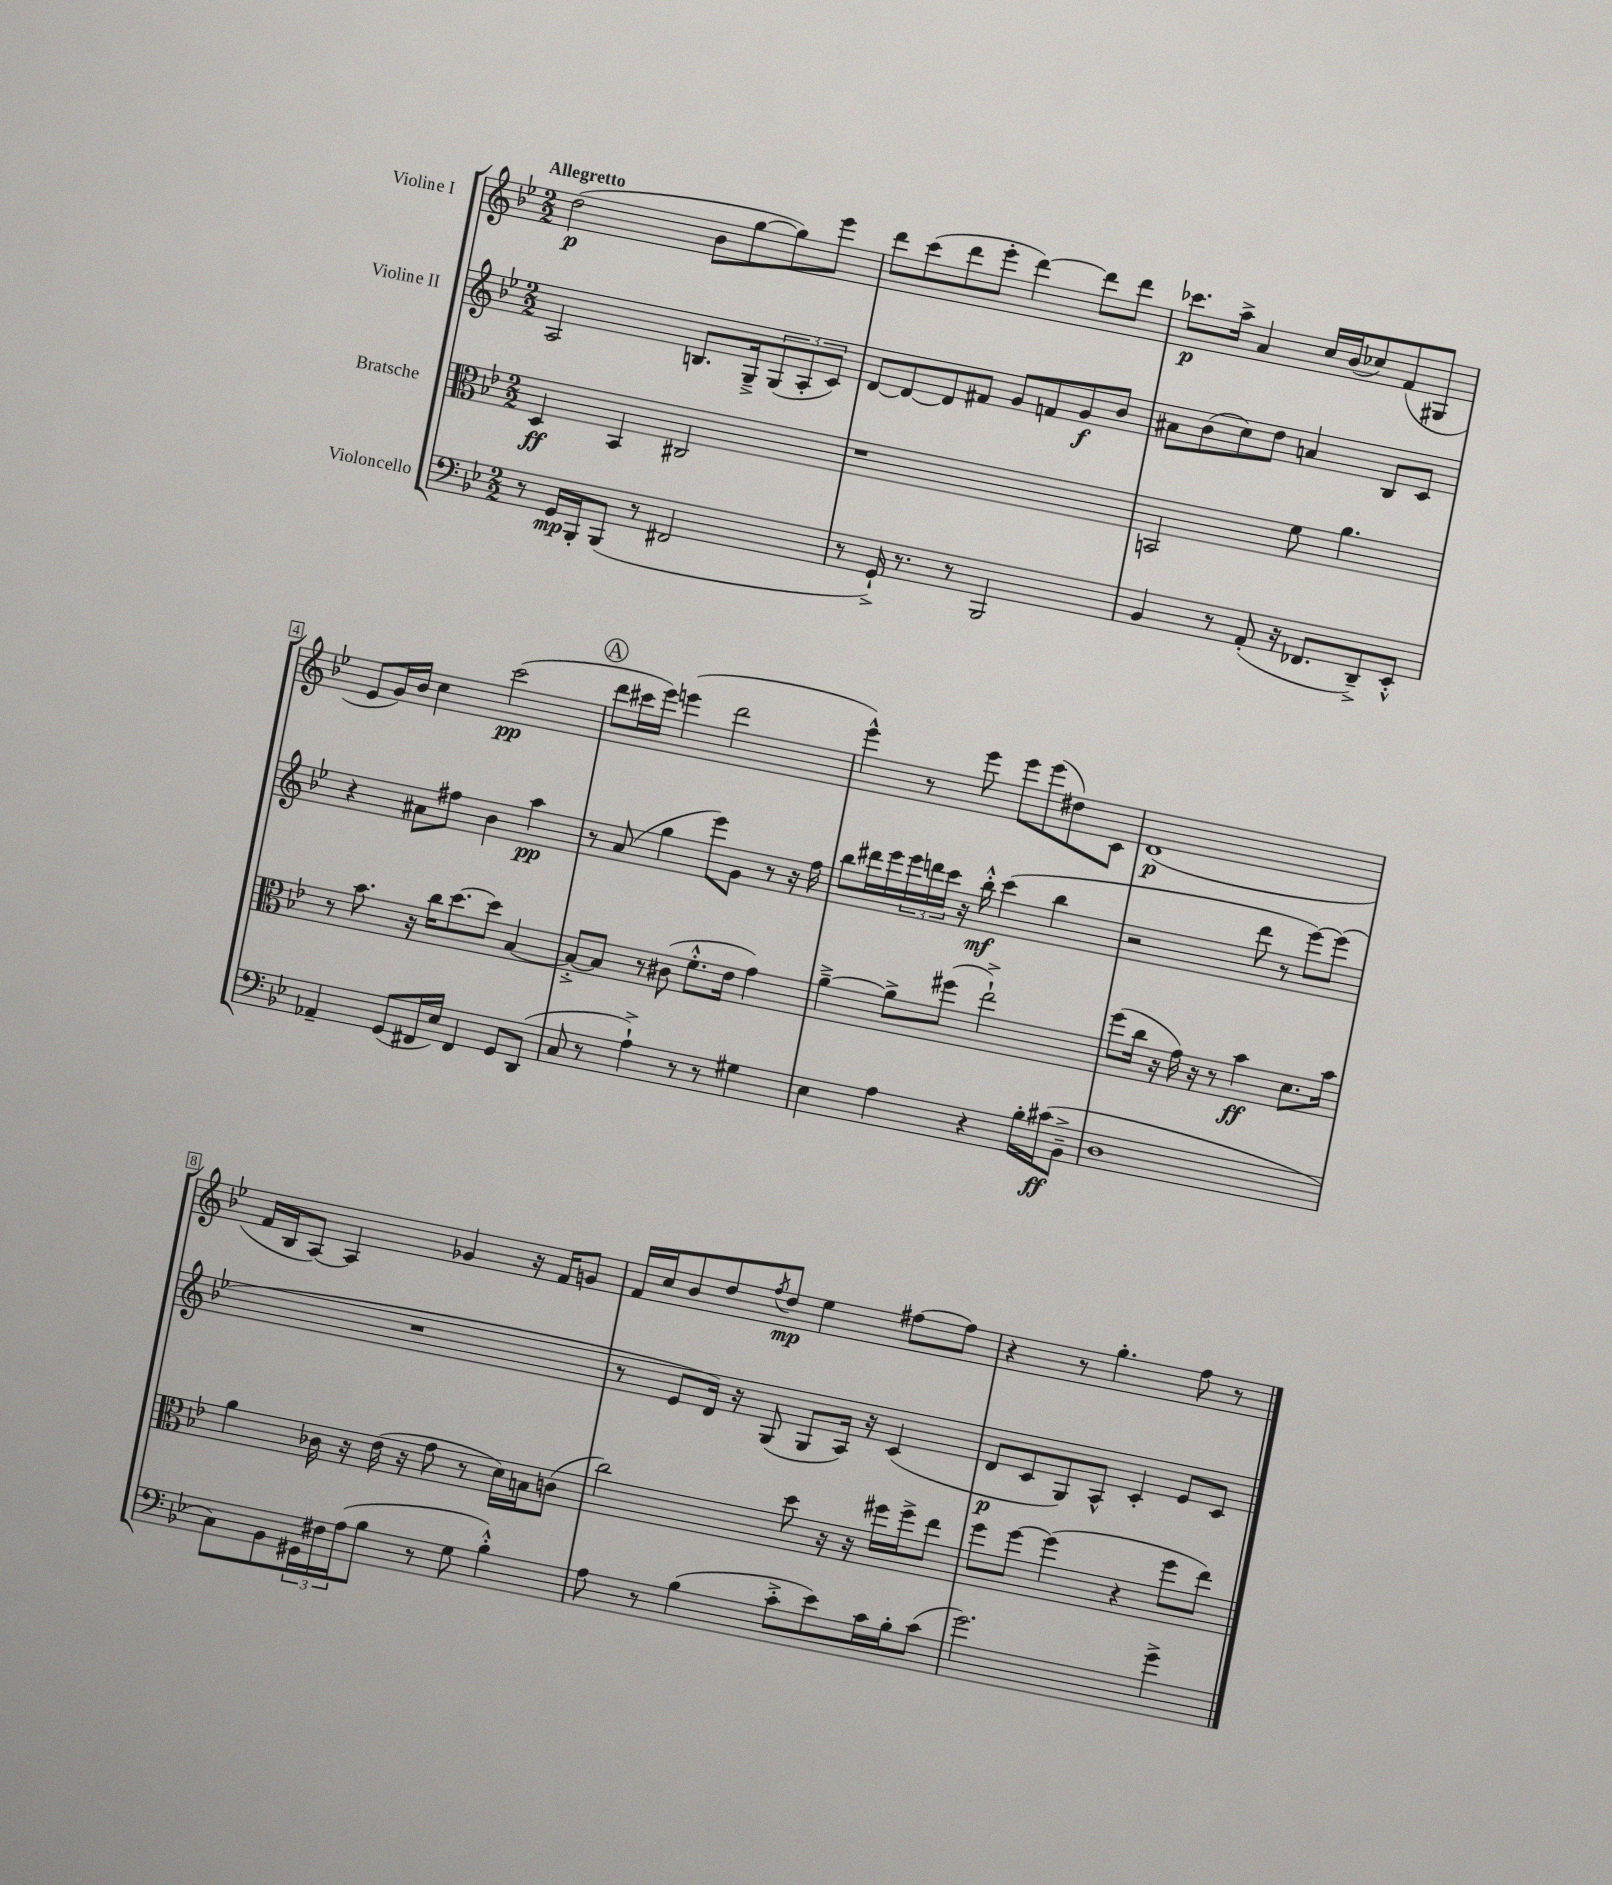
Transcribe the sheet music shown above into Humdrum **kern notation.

**kern	**kern	**kern	**kern
*staff4	*staff3	*staff2	*staff1
*clefF4	*clefC3	*clefG2	*clefG2
*k[b-e-]	*k[b-e-]	*k[b-e-]	*k[b-e-]
*M2/2	*M2/2	*M2/2	*M2/2
8r	4D/	2A/	(2dd\
16GG/LL	.	.	.
16BBB-'/J	.	.	.
(8BBB-/J	4BB-/	.	.
8r	.	.	.
2FF#/	2C#/	8.B/L	8b-\L
.	.	.	[8gg\
.	.	16G~^/k	.
.	.	(12G/	8gg\])
.	.	12A'/	.
.	.	.	8eee-\J
.	.	12c/J)	.
=	=	=	=
8r	1r	[8d/L	8ddd\L
16GG`^/)	.	8d/_	(8ccc\
8.r	.	.	.
.	.	8d/]	8ddd\
8r	.	8f#/J	8eee-'\J
2BBB-/	.	8g/L	[4ddd\)
.	.	8f/	.
.	.	8g/	8ddd\]L
.	.	8b-/J	8ddd\J
=	=	=	=
4BB-/	2BB/	8a#\L	8.ccc-\L
.	.	(8b-\	.
.	.	.	16aa^\Jk
8r	.	8cc\)	4a/
(8AA'/	.	8dd\J	.
16r	8f\	4a/	16cc/LL
8.FF-/L	.	.	(16b-/J
.	4.a\	.	8cc-/)
8DD~^/)	.	8B-/L	(8f/
8EE-'^^/J	.	8c/J	8G#/J
=	=	=	=
4AA-~/	8r	4r	8e-/L
.	8.b-\	.	16g/L)
.	.	.	16b-/JJ
(8GG/L	.	8a#\L	4cc\
.	16r	.	.
16FF#/L	16cc\LK	8ff#\J	.
16E-/JJ)	[8.dd\	.	.
4FF#/	.	4b-\	(2ccc\
.	8dd\]J	.	.
8GG/L	[4B-/	4aa\	.
(8DD/J	.	.	.
=	=	=	=
8C/	8B-'^/_L	8r	8ddd\L
8r	8B-/]J	(8a/	16ccc#\L
.	.	.	16eee-\JJ)
4A`^\)	8r	4gg\	(4eee\
.	(8c#\	.	.
8r	8.f'^^\L	8eee-\L)	2ddd\
8r	.	8g\J	.
.	16e-\Jk	.	.
4G#\	4g\)	8r	.
.	.	16r	.
.	.	16ff\	.
=	=	=	=
4E-\	[4a~^\	8bb-\L	4eee-^^\)
.	.	16ddd#\L	.
.	.	16eee-\	.
4A\	8a^\]L	24eee-\	8r
.	.	24ddd\	.
.	.	24ccc\JJ	.
.	(8ff#\J	16r	8eee-\
.	.	16bb-'^^\	.
4r	2ee-`^\)	(4ccc\	8eee-\L
.	.	.	(8eee-\
16B-'\LL	.	4bb-\	8dd#\)
(16c#\J	.	.	.
8BB-~^\J	.	.	8c\J
=	=	=	=
1D	(8ff\L	2r	(1d
.	16cc\Jk	.	.
.	16r	.	.
.	16g\)	.	.
.	16r	.	.
.	8r	.	.
.	4b-\	8ddd\	.
.	.	8r	.
.	8.d\L	[8eee-\L)	.
.	.	(8eee-\]J	.
.	16b-\Jk	.	.
=	=	=	=
8C\L)	4a\	1r	16f/LL
.	.	.	16B-/J
8BB-\	.	.	[8A/J)
24GG#\L	16c-\	.	4A/]
24F#\	.	.	.
.	16r	.	.
(24A\J	.	.	.
8B-\J	(16e-\	.	.
.	16r	.	.
8r	8g\	.	4g-/
8G\	8r	.	.
4B-'^^\)	16d\LL)	.	16r
.	16B\J	.	16f/LK
.	(8c\J	.	8g/J
=	=	=	=
8A\	2cc\)	8r	16f/LL
.	.	.	16cc/J
8r	.	8e-/L	8b-/
(4B-\	.	16d/Jk)	8dd/
.	.	16r	.
.	.	.	8qff/
.	.	(8G/	8dd/J
8c'^\L	8dd\	8G/L	4ee-\
8e-\)	16r	16A/Jk)	.
.	16r	16r	.
16c\L	16ff#\LL	(4c/	[8ff#\L
16B-'\J	16ff#^\J	.	.
(8c\J	8ee-\J	.	8ff#\]J
=	=	=	=
2.g\)	8ff\L	8d/L	4r
.	[8ff\J	8c/	.
.	(4ff\]	8G/)	8r
.	.	8A^^/J	4.gg'\
.	4r	4c'/	.
4g^\	8ff\L	8e-/L	8ff\
.	8ee-\J)	8c/J	8r
==	==	==	==
*-	*-	*-	*-
